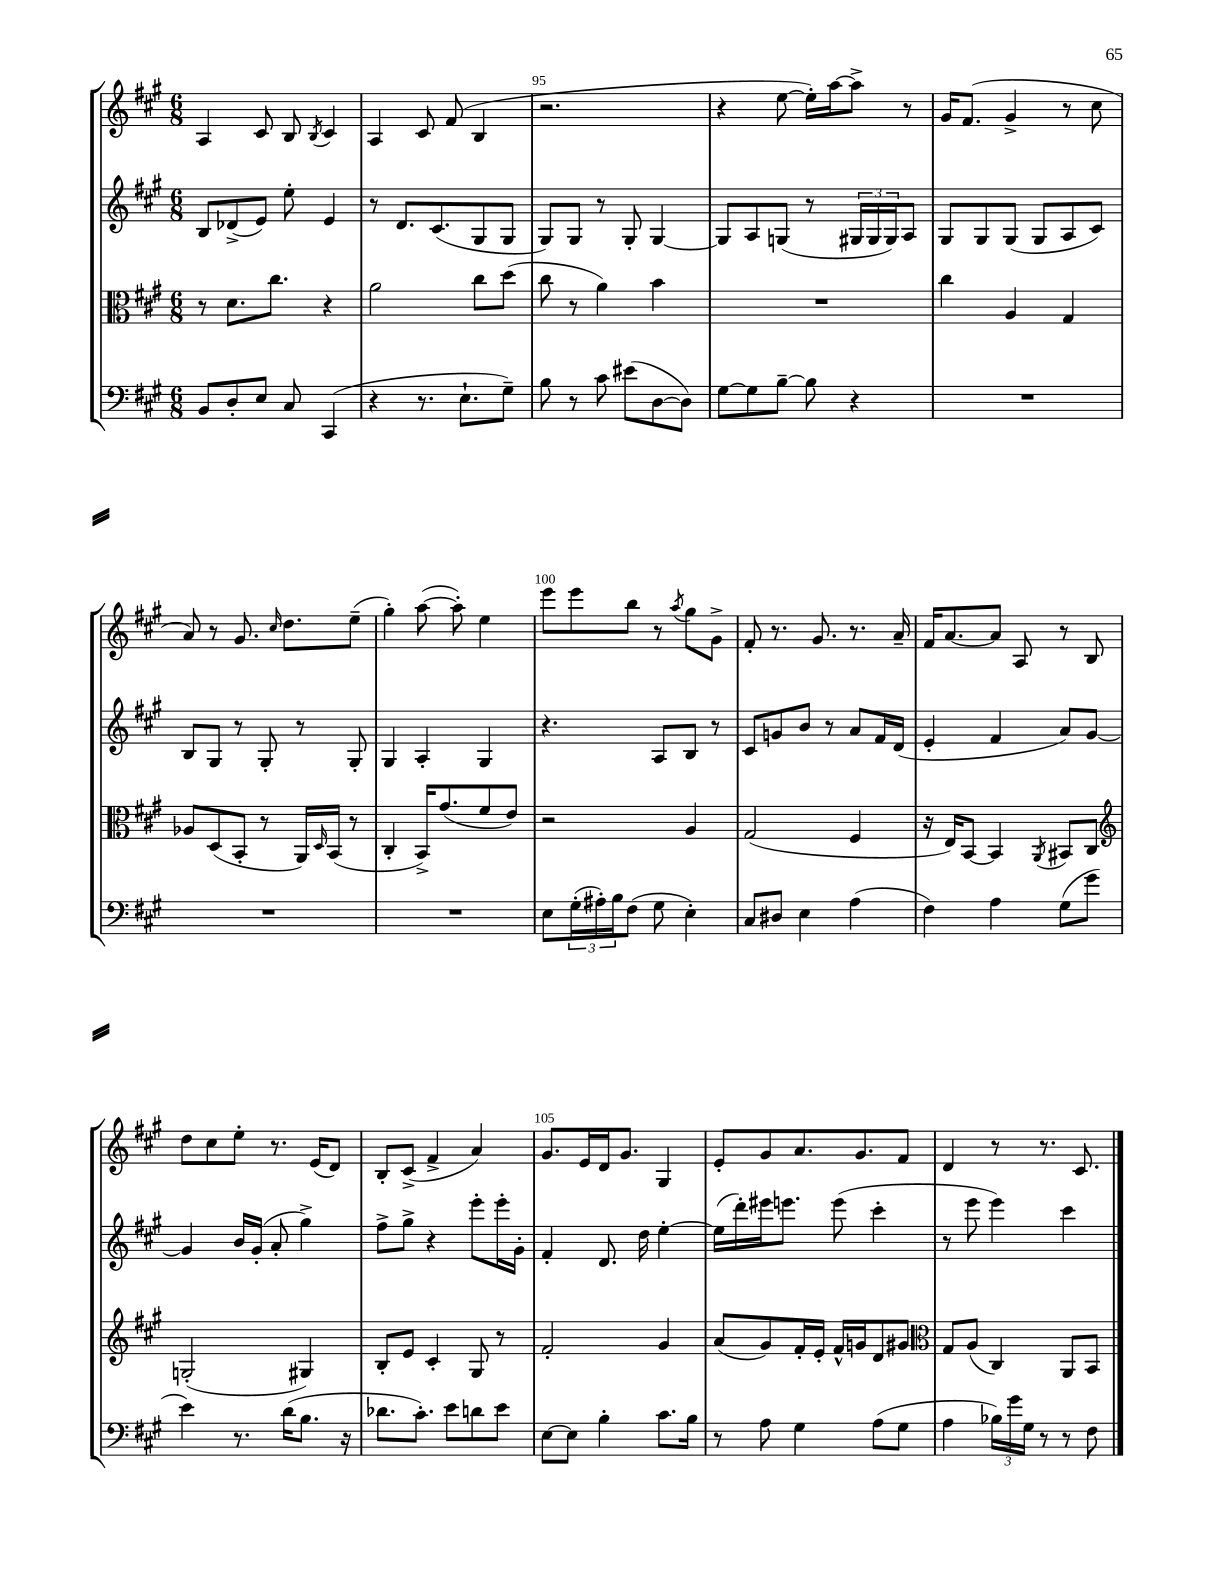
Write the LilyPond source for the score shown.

<<
\new StaffGroup <<
\new Staff = "s0" {
    \clef treble \key a \major \numericTimeSignature \time 6/8
    a4 cis'8 b8 \acciaccatura { b8 } cis'4 |
    a4 cis'8 fis'8( b4 |
    r2. |
    r4 e''8~ e''16-.) a''16~ a''8-> r8 |
    gis'16 fis'8.( gis'4-> r8 cis''8 |
    a'8) r8 gis'8. \grace { cis''16 } d''8. e''8--( |
    gis''4-.) a''8~( a''8-.) e''4 |
    e'''8 e'''8 b''8 r8 \acciaccatura { a''8 } gis''8 gis'8-> |
    fis'8-. r8. gis'8. r8. a'16-- |
    fis'16 a'8.~ a'8 a8 r8 b8 |
    d''8 cis''8 e''8-. r8. e'16( d'8) |
    b8-. cis'8->( fis'4-> a'4) |
    gis'8. e'16 d'16 gis'8. gis4 |
    e'8-. gis'8 a'8. gis'8. fis'8 |
    d'4 r8 r8. cis'8. \bar "|." |
}
\new Staff = "s1" {
    \clef treble \key a \major \numericTimeSignature \time 6/8
    b8 des'8->( e'8) e''8-. e'4 |
    r8 d'8. cis'8.( gis8 gis8 |
    gis8) gis8 r8 gis8-. gis4~ |
    gis8 a8 g8( r8 \tuplet 3/2 { gis16 gis16 gis16) } a8 |
    gis8 gis8 gis8( gis8 a8 cis'8) |
    b8 gis8 r8 gis8-. r8 gis8-. |
    gis4 a4-. gis4 |
    r4. a8 b8 r8 |
    cis'8 g'8 b'8 r8 a'8 fis'16 d'16( |
    e'4-. fis'4 a'8) gis'8~ |
    gis'4 b'16 gis'16-.( a'8-. gis''4->) |
    fis''8-> gis''8-> r4 e'''8-. e'''16-. gis'16-. |
    fis'4-. d'8. d''16 e''4~-. |
    e''16( d'''16-.) eis'''16 e'''8. e'''8( cis'''4-. |
    r8 e'''8 e'''4) cis'''4 \bar "|." |
}
\new Staff = "s2" {
    \clef alto \key a \major \numericTimeSignature \time 6/8
    r8 d'8. cis''8. r4 |
    a'2 cis''8 d''8( |
    cis''8 r8 a'4) b'4 |
    R2. |
    cis''4 a4 gis4 |
    aes8 d8( b,8-. r8 a,16) \grace { d16 } b,16( r8 |
    cis4-. b,16->) gis'8.( fis'8 e'8) |
    r2 a4 |
    gis2( fis4 |
    r16 e16) b,8~ b,4 \acciaccatura { a,8 } bis,8 cis8 |
    \clef treble g2-.( gis4) |
    b8-. e'8 cis'4-. gis8 r8 |
    fis'2-. gis'4 |
    a'8( gis'8) fis'16-. e'16-. fis'16-^ g'16 d'8 gis'8 |
    \clef alto gis8 a8( cis4) a,8 b,8 \bar "|." |
}
\new Staff = "s3" {
    \clef bass \key a \major \numericTimeSignature \time 6/8
    b,8 d8-. e8 cis8 cis,4( |
    r4 r8. e8.-! gis8--) |
    b8 r8 cis'8 eis'8( d8~ d8) |
    gis8~ gis8 b8~-- b8 r4 |
    R2. |
    R2. |
    R2. |
    e8 \tuplet 3/2 { gis16-.( ais16-.) b16 } fis8( gis8 e4-.) |
    cis8 dis8 e4 a4( |
    fis4) a4 gis8( gis'8 |
    e'4) r8. d'16( b8. r16 |
    des'8. cis'8.-.) e'8 d'8 e'8 |
    e8~ e8 b4-. cis'8. b16 |
    r8 a8 gis4 a8( gis8 |
    a4 \tuplet 3/2 { bes16) gis'16 gis16 } r8 r8 fis8 \bar "|." |
}
>>
>>
\layout { \context { \Score currentBarNumber = #93 \override BarNumber.break-visibility = ##(#f #t #t) barNumberVisibility = #(every-nth-bar-number-visible 5) } }
